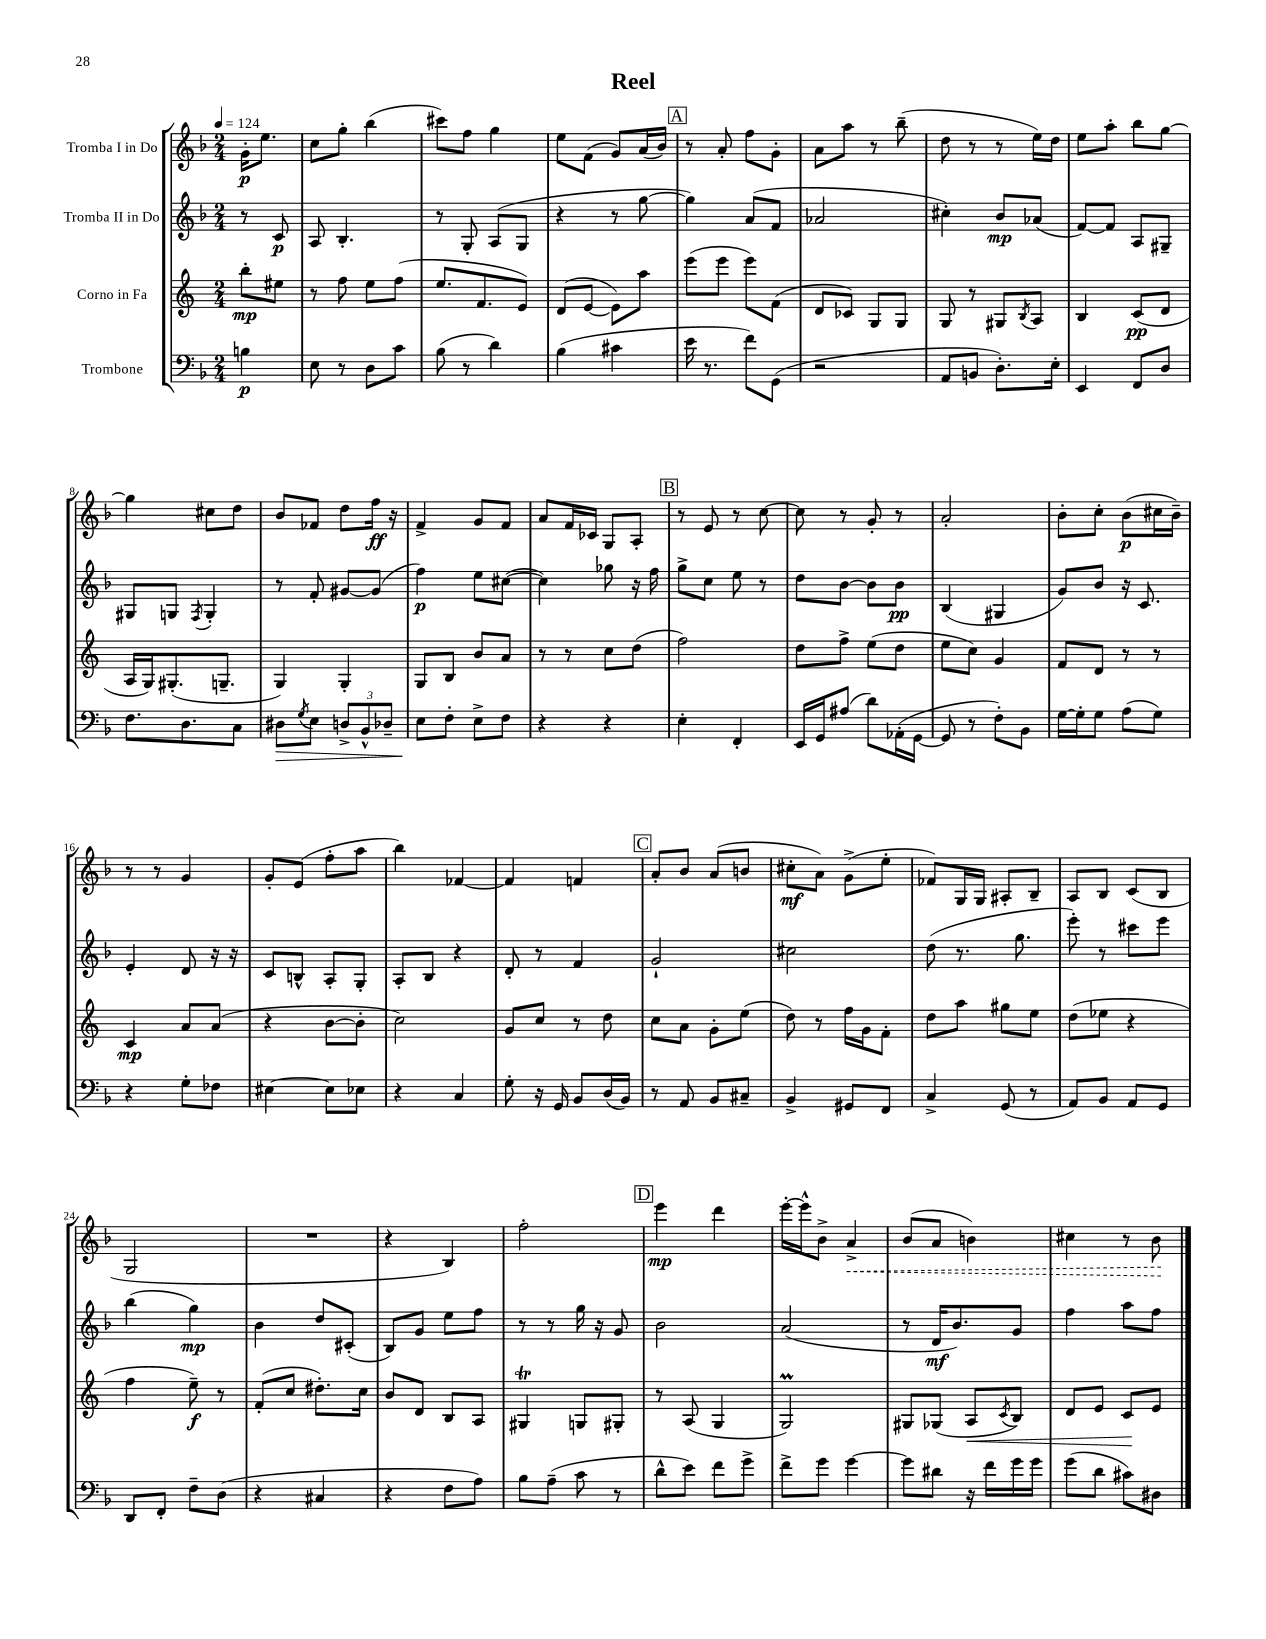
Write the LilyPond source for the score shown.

\header { title = "Reel" }
<<
\new StaffGroup <<
\new Staff = "s0" \with { instrumentName = "Tromba I in Do" } {
    \clef treble \key f \major \numericTimeSignature \time 2/4 \partial 4 \tempo 4 = 124
    g'16-.\p e''8. |
    c''8 g''8-. bes''4( |
    cis'''8) f''8 g''4 |
    e''8 f'8( g'8) a'16( bes'16) |
    \mark \markup { \box "A" } r8 a'8-. f''8 g'8-. |
    a'8 a''8 r8 bes''8--( |
    d''8 r8 r8 e''16) d''16 |
    e''8 a''8-. bes''8 g''8~ |
    g''4 cis''8 d''8 |
    bes'8 fes'8 d''8 f''16\ff r16 |
    f'4-> g'8 f'8 |
    a'8 f'16 ces'16 g8 a8-. |
    \mark \markup { \box "B" } r8 e'8 r8 c''8~ |
    c''8 r8 g'8-. r8 |
    a'2-. |
    bes'8-. c''8-. bes'8\p( cis''16 bes'16--) |
    r8 r8 g'4 |
    g'8-. e'8( f''8-. a''8 |
    bes''4) fes'4~ |
    fes'4 f'4 |
    \mark \markup { \box "C" } a'8-. bes'8 a'8( b'8 |
    cis''8-.\mf a'8) g'8->( e''8-. |
    fes'8) g16 g16 ais8-. bes8-- |
    a8 bes8 c'8( bes8 |
    g2 |
    R2 |
    r4 bes4) |
    f''2-. |
    \mark \markup { \box "D" } e'''4\mp d'''4 |
    e'''16~-. e'''16-^ bes'8-> \once \override Hairpin.style = #'dashed-line a'4->\< |
    bes'8( a'8 b'4) |
    cis''4 r8 bes'8\! \bar "|." |
}
\new Staff = "s1" \with { instrumentName = "Tromba II in Do" } {
    \clef treble \key f \major \numericTimeSignature \time 2/4 \partial 4
    r8 c'8\p |
    a8 bes4.-. |
    r8 g8-. a8( g8 |
    r4 r8 g''8~ |
    \mark \markup { \box "A" } g''4) a'8( f'8 |
    aes'2 |
    cis''4-.) bes'8\mp aes'8( |
    f'8~) f'8 a8 gis8-- |
    gis8 g8 \acciaccatura { f8 } g4-. |
    r8 f'8-. gis'8~ gis'8( |
    f''4\p) e''8 cis''8~( |
    cis''4) ges''8 r16 f''16 |
    \mark \markup { \box "B" } g''8-> c''8 e''8 r8 |
    d''8 bes'8~ bes'8 bes'8\pp |
    bes4( gis4 |
    g'8) bes'8 r16 c'8. |
    e'4-. d'8 r16 r16 |
    c'8 b8-^ a8-. g8-. |
    a8-. bes8 r4 |
    d'8-. r8 f'4 |
    \mark \markup { \box "C" } g'2-! |
    cis''2 |
    d''8( r8. g''8. |
    e'''8-.) r8 cis'''8 e'''8 |
    bes''4( g''4\mp) |
    bes'4 d''8 cis'8-.( |
    bes8) g'8 e''8 f''8 |
    r8 r8 g''16 r16 g'8 |
    \mark \markup { \box "D" } bes'2 |
    a'2( |
    r8 d'16\mf bes'8.) g'8 |
    f''4 a''8 f''8 \bar "|." |
}
\new Staff = "s2" \with { instrumentName = "Corno in Fa" } {
    \clef treble \key c \major \numericTimeSignature \time 2/4 \partial 4
    b''8-.\mp eis''8 |
    r8 f''8 e''8 f''8( |
    e''8. f'8. e'8) |
    d'8( e'8~ e'8) a''8 |
    \mark \markup { \box "A" } e'''8( e'''8 e'''8) f'8( |
    d'8 ces'8) g8 g8 |
    g8 r8 gis8 \acciaccatura { b8 } a8 |
    b4 c'8\pp( d'8 |
    a16 g16) gis8.-.( g8.-- |
    g4) g4-. |
    g8 b8 b'8 a'8 |
    r8 r8 c''8 d''8( |
    \mark \markup { \box "B" } f''2) |
    d''8 f''8-> e''8( d''8 |
    e''8 c''8) g'4 |
    f'8 d'8 r8 r8 |
    c'4\mp a'8 a'8( |
    r4 b'8~ b'8-. |
    c''2) |
    g'8 c''8 r8 d''8 |
    \mark \markup { \box "C" } c''8 a'8 g'8-. e''8( |
    d''8) r8 f''16 g'16 f'8-. |
    d''8 a''8 gis''8 e''8 |
    d''8( ees''8 r4 |
    f''4 e''8--\f) r8 |
    f'8-.( c''8 dis''8.-.) c''16 |
    b'8 d'8 b8 a8 |
    gis4\trill g8 gis8-. |
    \mark \markup { \box "D" } r8 a8( g4 |
    g2\prall) |
    gis8 ges8( a8\< \acciaccatura { c'8 } b8) |
    d'8 e'8 c'8\! e'8 \bar "|." |
}
\new Staff = "s3" \with { instrumentName = "Trombone" } {
    \clef bass \key f \major \numericTimeSignature \time 2/4 \partial 4
    b4\p |
    e8 r8 d8 c'8 |
    bes8( r8 d'4) |
    bes4( cis'4 |
    \mark \markup { \box "A" } e'16 r8. f'8) g,8( |
    r2 |
    a,8 b,8 d8.-.) e16-. |
    e,4 f,8 d8 |
    f8. d8. c8 |
    dis8\> \acciaccatura { g8 } e8 \tuplet 3/2 { d8-> bes,8-^ des8-- } |
    e8\! f8-. e8-> f8 |
    r4 r4 |
    \mark \markup { \box "B" } e4-. f,4-. |
    e,16 g,16 ais8( d'8) aes,16-.( g,16~ |
    g,8 r8 f8-.) bes,8 |
    g16~ g16-. g8 a8( g8) |
    r4 g8-. fes8 |
    eis4~ eis8 ees8 |
    r4 c4 |
    g8-. r16 g,16 bes,8 d16( bes,16) |
    \mark \markup { \box "C" } r8 a,8 bes,8 cis8-- |
    bes,4-> gis,8 f,8 |
    c4-> g,8( r8 |
    a,8) bes,8 a,8 g,8 |
    d,8 f,8-. f8-- d8( |
    r4 cis4 |
    r4 f8 a8) |
    bes8 a8--( c'8 r8 |
    \mark \markup { \box "D" } d'8-^ e'8) f'8 g'8-> |
    f'8-> g'8 g'4~ |
    g'8 dis'8 r16 f'16 g'16 g'16 |
    g'8( d'8 cis'8) dis8 \bar "|." |
}
>>
>>
